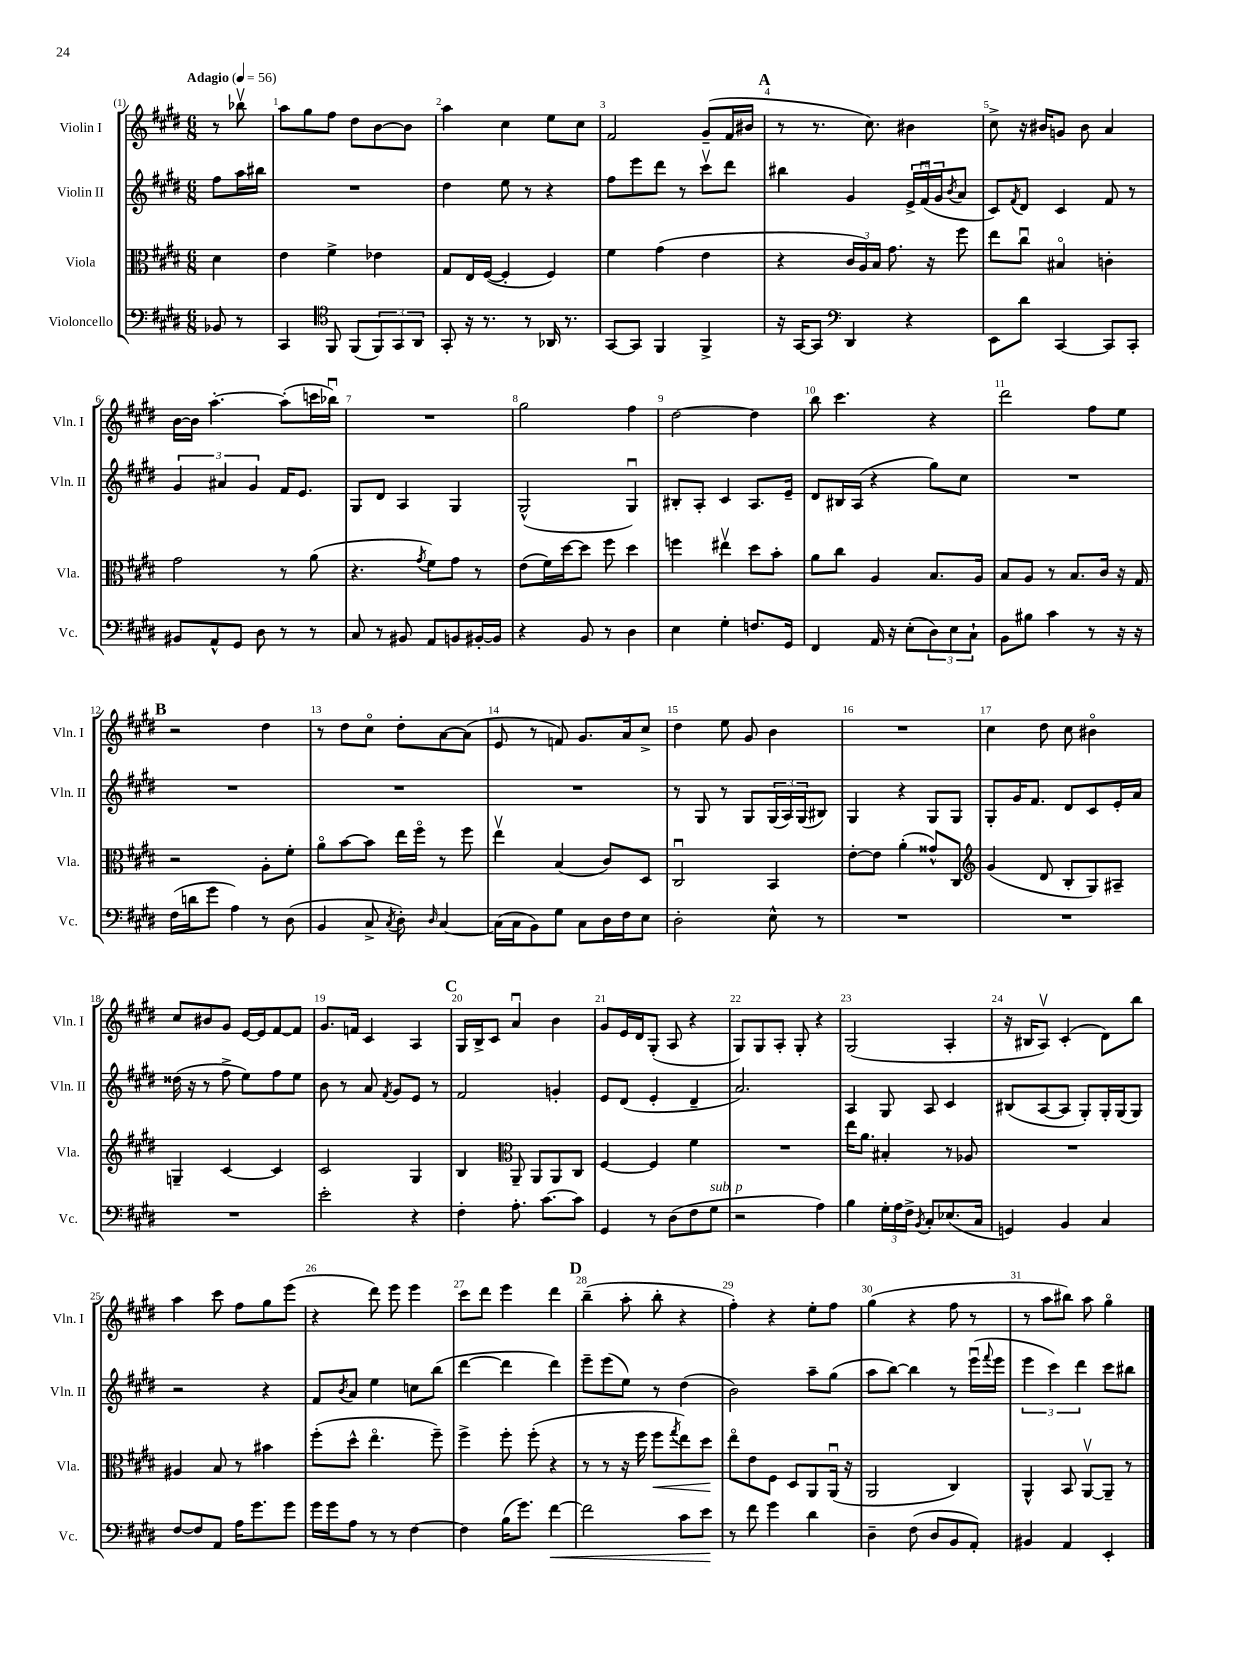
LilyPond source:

<<
\new StaffGroup <<
\new Staff = "s0" \with { instrumentName = "Violin I" shortInstrumentName = "Vln. I" } {
    \clef treble \key e \major \numericTimeSignature \time 6/8 \partial 4 \tempo "Adagio" 4 = 56
    r8 bes''8\upbow |
    a''8 gis''8 fis''8 dis''8 b'8~ b'8 |
    a''4 cis''4 e''8 cis''8 |
    fis'2 gis'8--( fis'16 bis'16 |
    \mark \markup { \bold "A" } r8 r8. cis''8.) bis'4 |
    cis''8-> r16 bis'16 g'8 bis'8 a'4 |
    b'16~ b'16 a''4.~-. a''8-.( c'''16 bes''16\downbow) |
    R2. |
    gis''2 fis''4 |
    dis''2~ dis''4 |
    b''8 cis'''4. r4 |
    dis'''2 fis''8 e''8 |
    \mark \markup { \bold "B" } r2 dis''4 |
    r8 dis''8 cis''8\flageolet dis''8-. a'8~ a'8( |
    e'8 r8 f'8) gis'8. a'16 cis''8-> |
    dis''4 e''8 gis'8 b'4 |
    R2. |
    cis''4 dis''8 cis''8 bis'4\flageolet |
    cis''8 bis'8 gis'8 e'16~ e'16 fis'8~ fis'8 |
    gis'8. f'16 cis'4 a4 |
    \mark \markup { \bold "C" } gis16 b16-> cis'8 a'4\downbow b'4 |
    gis'8 e'16 dis'16 gis8-.( a8 r4 |
    gis8) gis8 a8-. gis8-. r4 |
    gis2( a4-. |
    r16 bis16 a8\upbow) cis'4-.( dis'8) b''8 |
    a''4 cis'''8 fis''8 gis''8 e'''8( |
    r4 dis'''8) e'''8 e'''4 |
    cis'''8 dis'''8 e'''4 dis'''4 |
    \mark \markup { \bold "D" } b''4--( a''8-. b''8-. r4 |
    fis''4-.) r4 e''8-. fis''8 |
    gis''4( r4 fis''8 r8 |
    r8 a''8 bis''8) a''8 gis''4\flageolet \bar "|." |
}
\new Staff = "s1" \with { instrumentName = "Violin II" shortInstrumentName = "Vln. II" } {
    \clef treble \key e \major \numericTimeSignature \time 6/8 \partial 4
    fis''8 a''16 bis''16 |
    R2. |
    dis''4 e''8 r8 r4 |
    fis''8 e'''8 dis'''8 r8 cis'''8\upbow dis'''8 |
    \mark \markup { \bold "A" } bis''4 gis'4 \tuplet 3/2 { e'16-> fis'16\downbow( gis'16 } \acciaccatura { b'8 } a'8 |
    cis'8) \acciaccatura { fis'8 } dis'8 cis'4 fis'8 r8 |
    \tuplet 3/2 { gis'4 ais'4 gis'4 } fis'16 e'8. |
    gis8 dis'8 a4 gis4 |
    gis2-^( gis4\downbow) |
    bis8-. a8-. cis'4 a8. e'16-- |
    dis'8 bis16 a16( r4 gis''8) cis''8 |
    R2. |
    \mark \markup { \bold "B" } R2. |
    R2. |
    R2. |
    r8 gis8 r8 gis8 \tuplet 3/2 { gis16( a16) gis16( } bis8) |
    gis4 r4 gis8 gis8 |
    gis8-. gis'16 fis'8. dis'8 cis'8 e'16-. a'16 |
    disis''16( r16 r8 fis''8-> e''8) fis''8 e''8 |
    b'8 r8 a'8 \acciaccatura { fis'8 } gis'8 e'8 r8 |
    \mark \markup { \bold "C" } fis'2 g'4-. |
    e'8 dis'8( e'4-. dis'4-- |
    a'2.) |
    a4 gis8 a8 cis'4 |
    bis8( a8~ a8 gis8-.) gis16-. gis16( gis8) |
    r2 r4 |
    fis'8 \acciaccatura { b'8 } a'8 e''4 c''8 b''8( |
    dis'''4~ dis'''4 dis'''4) |
    \mark \markup { \bold "D" } e'''8-- e'''8( e''8) r8 dis''4( |
    b'2) a''8-- gis''8( |
    a''8 b''8~) b''4 r8 e'''16\downbow( \appoggiatura { fis'''8 } e'''16 |
    \tuplet 3/2 { e'''4 cis'''4) dis'''4 } cis'''8 bis''8 \bar "|." |
}
\new Staff = "s2" \with { instrumentName = "Viola" shortInstrumentName = "Vla." } {
    \clef alto \key e \major \numericTimeSignature \time 6/8 \partial 4
    dis'4 |
    e'4 fis'4-> ees'4 |
    gis8 e16 fis16~( fis4-. fis4) |
    fis'4 gis'4( e'4 |
    \mark \markup { \bold "A" } r4 \tuplet 3/2 { cis'16 a16) b16 } gis'8. r16 fis''8 |
    e''8 cis''8\downbow bis4\flageolet c'4-. |
    gis'2 r8 a'8( |
    r4. \acciaccatura { gis'8 } fis'8) gis'8 r8 |
    e'8( fis'16) dis''16~ dis''8 fis''8 dis''4 |
    f''4 eis''4\upbow dis''8 b'8-. |
    a'8 cis''8 a4 b8. a16 |
    b8 a8 r8 b8. cis'16 r16 gis16 |
    \mark \markup { \bold "B" } r2 a8-. fis'8-. |
    a'8\flageolet b'8~ b'8 e''16 fis''16\flageolet r8 fis''8 |
    e''4\upbow b4( cis'8) dis8 |
    cis2\downbow b,4 |
    e'8~-. e'8 a'4-.( gisis'8-^) cis8 |
    \clef treble gis'4( dis'8 b8-. gis8) ais8-- |
    g4-- cis'4~ cis'4 |
    cis'2 gis4 |
    \mark \markup { \bold "C" } b4 \clef alto a,8-- a,8 a,8 cis8 |
    fis4~ fis4 fis'4 |
    R2. |
    e''16 a'8. bis4-. r8 aes8 |
    R2. |
    ais4 b8 r8 bis'4 |
    fis''8-.( dis''8-^ e''4.\flageolet fis''8--) |
    fis''4-> fis''8-. fis''8-.( r4 |
    \mark \markup { \bold "D" } r8 r8 r16 fis''16 fis''8\< \acciaccatura { gis''8 } e''8) dis''8\! |
    e''8\flageolet e'8 fis8 dis8 a,8 a,16\downbow( r16 |
    a,2 cis4) |
    a,4-^ b,8 a,8~\upbow a,8-- r8 \bar "|." |
}
\new Staff = "s3" \with { instrumentName = "Violoncello" shortInstrumentName = "Vc." } {
    \clef bass \key e \major \numericTimeSignature \time 6/8 \partial 4
    bes,8 r8 |
    cis,4 \clef tenor fis,8 fis,8( \tuplet 3/2 { fis,8) gis,8 a,8 } |
    gis,8-. r16 r8. r8 aes,16 r8. |
    gis,8~ gis,8 fis,4 fis,4-> |
    \mark \markup { \bold "A" } r16 gis,16~ gis,8 \clef bass dis,4 r4 |
    e,8 dis'8 cis,4~ cis,8 cis,8-. |
    bis,8 a,8-^ gis,8 dis8 r8 r8 |
    cis8 r8 bis,8 a,8 b,8 bis,16~-. bis,16 |
    r4 b,8 r8 dis4 |
    e4 gis4-. f8. gis,16 |
    fis,4 a,16 r16 e8-.( \tuplet 3/2 { dis8) e8 cis8-! } |
    b,8 bis8 cis'4 r8 r16 r16 |
    \mark \markup { \bold "B" } fis16( d'16 gis'8 a4) r8 dis8( |
    b,4 cis8-> \acciaccatura { cis8 } dis8-.) \grace { dis16 } cis4~ |
    cis16( cis16 b,8) gis8 cis8 dis16 fis16 e8 |
    dis2-. e8-^ r8 |
    R2. |
    R2. |
    R2. |
    e'2-. r4 |
    \mark \markup { \bold "C" } fis4-. a8.-. cis'8.~ cis'8 |
    gis,4 r8 dis8( fis8 gis8^\markup { \italic "sub. p" } |
    r2 a4) |
    b4 \tuplet 3/2 { gis16-. a16 fis16-> } \acciaccatura { b,8 } cis8-. ees8.( cis16 |
    g,4) b,4 cis4 |
    fis8~ fis8 a,8 a16 gis'8. gis'8 |
    gis'16 gis'16 a8 r8 r8 fis4~ |
    fis4 b16( gis'8.) fis'4~\< |
    \mark \markup { \bold "D" } fis'2 cis'8 e'8\! |
    r8 fis'8 gis'4 dis'4 |
    dis4-- fis8( dis8 b,8 a,8-.) |
    bis,4 a,4 e,4-. \bar "|." |
}
>>
>>
\layout { \context { \Score \override BarNumber.break-visibility = ##(#f #t #t) barNumberVisibility = #all-bar-numbers-visible } }
